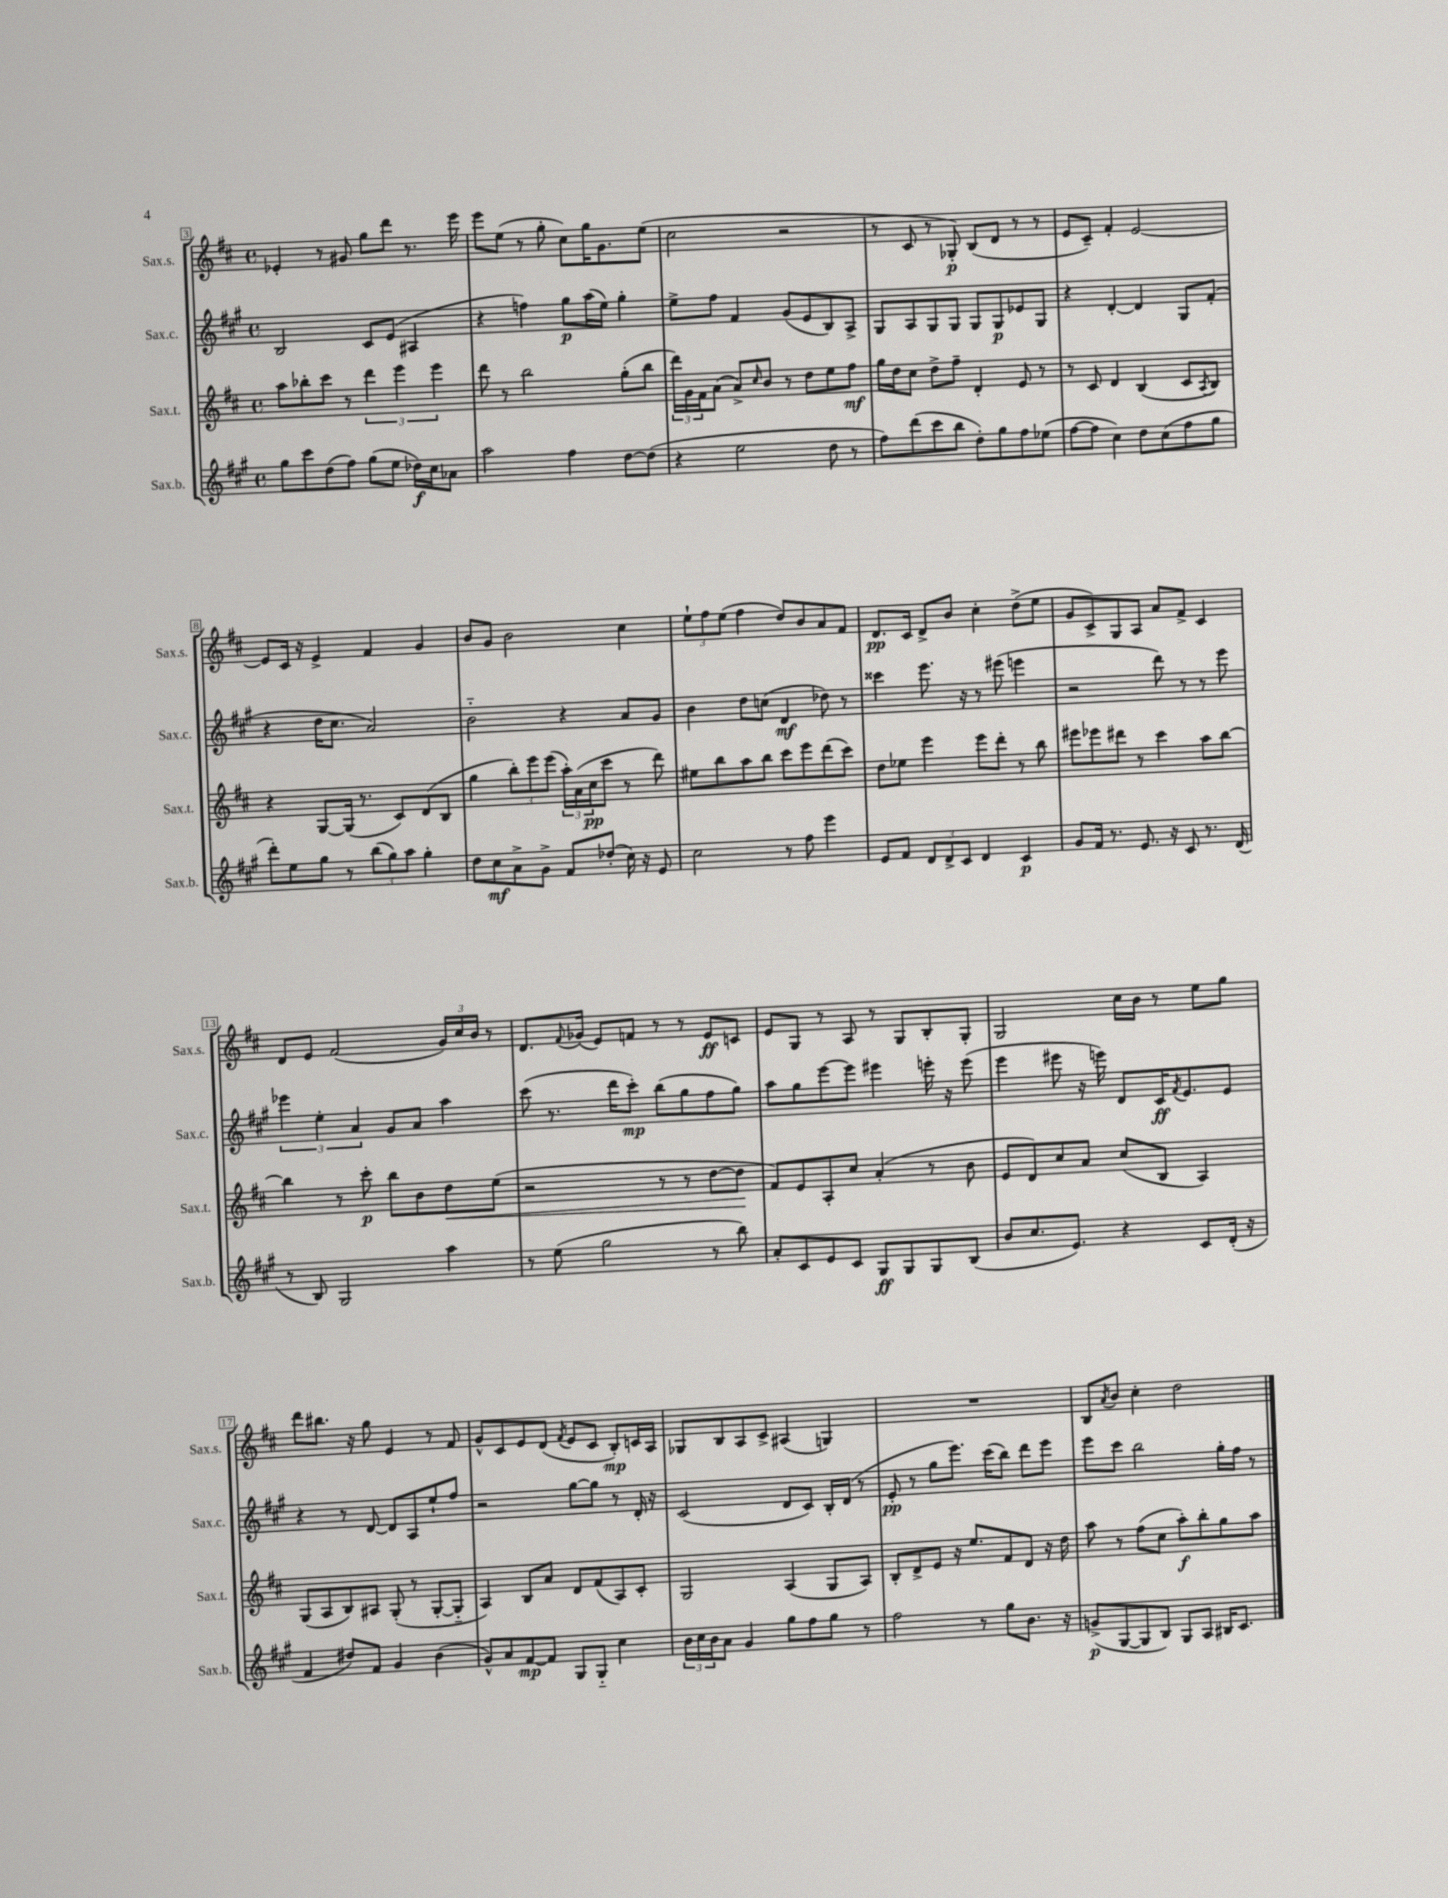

**kern	**dynam	**kern	**dynam	**kern	**dynam	**kern	**dynam
*part4	*part4	*part3	*part3	*part2	*part2	*part1	*part1
*staff4	*staff4	*staff3	*staff3	*staff2	*staff2	*staff1	*staff1
*I"Sax.b.	*	*I"Sax.t.	*	*I"Sax.c.	*	*I"Sax.s.	*
*I'Sax.b.	*	*I'Sax.t.	*	*I'Sax.c.	*	*I'Sax.s.	*
*clefG2	*	*clefG2	*	*clefG2	*	*clefG2	*
*k[f#c#g#]	*	*k[f#c#]	*	*k[f#c#g#]	*	*k[f#c#]	*
*M4/4	*	*M4/4	*	*M4/4	*	*M4/4	*
*met(c)	*	*met(c)	*	*met(c)	*	*met(c)	*
=3	=3	=3	=3	=3	=3	=3	=3
8gg#\L	.	8aa\L	.	2B/	.	4e-X'/	.
8ccc#\	.	8bb-X'\	.	.	.	.	.
(8dd\	.	8ccc#\J	.	.	.	8r	.
8ff#\J)	.	8r	.	.	.	8g#X/	.
(8gg#\L	.	6ddd\	.	8c#/L	.	8gg\L	.
8ee\J	.	.	.	(8e/J	.	8ddd\J	.
.	.	6eee\	.	.	.	.	.
16dd-X\LL)	f	.	.	4A#X/	.	8.r	.
16cc#\J	.	.	.	.	.	.	.
.	.	6eee\	.	.	.	.	.
8a-X\J	.	.	.	.	.	.	.
.	.	.	.	.	.	16eee\	.
=4	=4	=4	=4	=4	=4	=4	=4
2aa\	.	8ddd\	.	4r	.	8eee\L	.
.	.	8r	.	.	.	(8ee\J	.
.	.	2bb\	.	4ffn\)	.	8r	.
.	.	.	.	.	.	8gg'\	.
4ff#\	.	.	.	8gg#\L	p	8cc#\L)	.
.	.	.	.	(16aa\L	.	16gg\K	.
.	.	.	.	16ee\JJ)	.	8.g\	.
[8dd\L	.	(8gg'\L	.	4gg#'\	.	.	.
(8dd\J]	.	8bb\J	.	.	.	(8ee\J	.
=5	=5	=5	=5	=5	=5	=5	=5
4r	.	24ddd\LL)	.	8ee^\L	.	2cc#\	.
.	.	24g\	.	.	.	.	.
.	.	24f#\J	.	.	.	.	.
.	.	(8a\J	.	8ff#\J	.	.	.
2ee\	.	8a^/L)	.	4f#/	.	.	.
.	.	16qqcc#/	.	.	.	.	.
.	.	8b/J	.	.	.	.	.
.	.	8r	.	(8g#/L	.	2r	.
.	.	8dd\L	.	8e/	.	.	.
8dd\	.	8ee\	.	8B/)	.	.	.
8r	.	8ff#\J	mf	8A^/J	.	.	.
=6	=6	=6	=6	=6	=6	=6	=6
8ff#\L)	.	16gg\LL	.	8G#/L	.	8r	.
.	.	16dd\J	.	.	.	.	.
(8ddd\	.	8cc#\J	.	8A/	.	8c#/	.
8ccc#\	.	8dd^\L	.	8G#/	.	8r	.
8bb\J	.	8ff#~\J	.	8G#/J	.	8G-X'/)	p
8dd'\L)	.	4d'/	.	8G#/L	.	(8B/L	.
8gg#\	.	.	.	8G#/	p	8d/J	.
8ff#\	.	8e/	.	8e-X/	.	8r	.
(8ee-X\J	.	8r	.	8G#/J	.	8r	.
=7	=7	=7	=7	=7	=7	=7	=7
[8ff#\L	.	8r	.	4r	.	8e/L	.
8ff#\J]	.	8c#/	.	.	.	8c#~/J)	.
4cc#\)	.	4d/	.	[4d'/	.	4f#'/	.
8dd\L	.	(4B/	.	4d/]	.	[2e/	.
(8cc#\	.	.	.	.	.	.	.
8ff#\	.	8c#/L	.	8G#/L	.	.	.
.	.	8qA/	.	.	.	.	.
8gg#\J	.	8B/J)	.	(8f#'/J	.	.	.
!!LO:LB:g=z
=8	=8	=8	=8	=8	=8	=8	=8
8ddd'\L)	.	4r	.	4r	.	8e/L]	.
8ee\	.	.	.	.	.	16c#/Jk	.
.	.	.	.	.	.	16r	.
8gg#\J	.	[8G/L	.	16dd\KL	.	4e^/	.
.	.	.	.	8.cc#\J	.	.	.
8r	.	(16G/Jk]	.	.	.	.	.
.	.	8.r	.	.	.	.	.
(12bb\L	.	.	.	2a/)	.	4f#/	.
12gg#\)	.	.	.	.	.	.	.
.	.	8c#/L)	.	.	.	.	.
12aa\J	.	.	.	.	.	.	.
4gg#'\	.	(8d/	.	.	.	4g/	.
.	.	8B/J	.	.	.	.	.
=9	=9	=9	=9	=9	=9	=9	=9
8dd\L	.	4gg\	.	2b\	.	8b/L	.
8cc#\	mf	.	.	.	.	8g/J	.
8a^\	.	12bb'\L)	.	.	.	2b\	.
.	.	12eee\	.	.	.	.	.
8g#^\J	.	.	.	.	.	.	.
.	.	(12eee\J	.	.	.	.	.
8f#/L	.	24aa'\LL)	.	4r	.	.	.
.	.	(24a\	.	.	.	.	.
.	.	24cc#\J	pp	.	.	.	.
(8dd-X'/J	.	8ccc#\J	.	.	.	.	.
16cc#\)	.	8r	.	8a/L	.	4cc#\	.
16r	.	.	.	.	.	.	.
8e/	.	8ddd\)	.	8g#/J	.	.	.
=10	=10	=10	=10	=10	=10	=10	=10
2cc#\	.	8ee#X\L	.	4b\	.	12ee`\L	.
.	.	.	.	.	.	12ff#\	.
.	.	8bb\	.	.	.	.	.
.	.	.	.	.	.	(12ee\J	.
.	.	8aa\	.	8dd\L	.	4ff#\	.
.	.	8bb\J	.	(8ccn\J	.	.	.
8r	.	8ccc#\L	.	4d/	mf	8dd/L)	.
8ff#\	.	8eee\	.	.	.	8b/	.
4eee\	.	(8ddd\	.	8dd-X\)	.	8a/	.
.	.	8ccc#\J)	.	8r	.	8f#/J	.
=11	=11	=11	=11	=11	=11	=11	=11
8e/L	.	8dd\L	.	4ccc##X\	.	8.d/L	pp
8f#/J	.	8ee-X\J	.	.	.	.	.
.	.	.	.	.	.	16c#/Jk	.
12d/L	.	4eee\	.	8.eee\	.	8d^/L	.
12d^/	.	.	.	.	.	.	.
.	.	.	.	.	.	8b/J	.
12c#/J	.	.	.	.	.	.	.
.	.	.	.	16r	.	.	.
4d/	.	8eee\L	.	8r	.	4cc#'\	.
.	.	8ddd'\J	.	(8eee#X\	.	.	.
4c#/	p	8r	.	4eeen\	.	(8dd^\L	.
.	.	8bb\	.	.	.	8ee\J	.
=12	=12	=12	=12	=12	=12	=12	=12
8g#/L	.	8eee#X\L	.	2r	.	8g/L	.
16f#/Jk	.	8eee-X\	.	.	.	8c#^/)	.
8.r	.	.	.	.	.	.	.
.	.	8ddd#X\J	.	.	.	8G/	.
8.e/	.	8r	.	.	.	8A/J	.
.	.	4ccc#\	.	8ddd\)	.	8a/L	.
16r	.	.	.	.	.	.	.
8c#/	.	.	.	8r	.	8f#^/J	.
8.r	.	8aa\L	.	8r	.	4c#/	.
.	.	[8bb\J	.	8eee\	.	.	.
(16d/	.	.	.	.	.	.	.
!!LO:LB:g=z
=13	=13	=13	=13	=13	=13	=13	=13
8r	.	4bb\]	.	6eee-X\	.	8d/L	.
8B/)	.	.	.	.	.	8e/J	.
.	.	.	.	6ee'\	.	.	.
2G#/	.	8r	.	.	.	(2f#/	.
.	.	.	.	6a/	.	.	.
.	.	8ccc#'\	p	.	.	.	.
.	.	8bb\L	.	8g#/L	.	.	.
.	.	8b\	.	8a/J	.	.	.
!	!	!	!LO:HP:b	!	!	!	!
4aa\	.	8dd\	<	4aa\	.	24g/LL)	.
.	.	.	.	.	.	24cc#/	.
.	.	.	.	.	.	24b/JJ	.
.	.	(8ee\J	.	.	.	8r	.
=14	=14	=14	=14	=14	=14	=14	=14
8r	.	2r	.	(8ccc#\	.	8.d/L	.
(8ee\	.	.	.	8.r	.	.	.
.	.	.	.	.	.	8qqf#/	.
.	.	.	.	.	.	(16g-X/Jk	.
2gg#\	.	.	.	.	.	8e/L)	.
.	.	.	.	16ddd\KL	.	.	.
.	.	.	.	8ccc#'\J)	mp	8fn/J	.
.	.	8r	.	(8bb\L	.	8r	.
.	.	8r	.	8gg#\	.	8r	.
8r	.	[8dd\L	.	8ff#\	.	8e/L	ff
8bb\)	.	8dd\J]	.	8gg#\J)	.	8cn/J	.
.	.	.	[	.	.	.	.
=15	=15	=15	=15	=15	=15	=15	=15
8a'/L	.	8f#/L)	.	8aa\L	.	8e/L	.
8c#/	.	8e/	.	8gg#\	.	8G/J	.
8e/	.	8A'/	.	[8eee\	.	8r	.
8c#/J	.	8cc#/J	.	8eee\J]	.	8A/	.
8G#/L	ff	(4a'/	.	4eee#X\	.	8r	.
8G#/	.	.	.	.	.	8G/L	.
8G#/	.	8r	.	16eeen'\	.	8B'/	.
.	.	.	.	16r	.	.	.
(8B/J	.	8b\	.	(8eee\	.	8G'/J	.
=16	=16	=16	=16	=16	=16	=16	=16
8b/L	.	8e/L	.	4eee\	.	2G/	.
8.cc#/	.	8d/)	.	.	.	.	.
.	.	8cc#/	.	8eee#X\	.	.	.
8.e/J)	.	.	.	.	.	.	.
.	.	8a/J	.	16r	.	.	.
.	.	.	.	16eeen\)	.	.	.
4r	.	(8cc#/L	.	8d/L	.	16cc#\LL	.
.	.	.	.	.	.	16b\JJ	.
.	.	8B/J	.	16c#/K	ff	8r	.
.	.	.	.	8qf#/	.	.	.
.	.	.	.	8.e/	.	.	.
8c#/L	.	4A/)	.	.	.	8ee\L	.
(16d'/Jk	.	.	.	8e/J	.	8gg\J	.
16r	.	.	.	.	.	.	.
!!LO:LB:g=z
=17	=17	=17	=17	=17	=17	=17	=17
4f#/	.	(8G/L	.	4r	.	8ddd\L	.
.	.	8A/	.	.	.	8.bb#X\J	.
8dd#X/L)	.	8B/)	.	8r	.	.	.
.	.	.	.	.	.	16r	.
8f#/J	.	8A#X/J	.	[8d/	.	8gg\	.
4g#/	.	(8G'/	.	8d/L]	.	4e/	.
.	.	8r	.	8A/	.	.	.
(4b\	.	[8G'/L	.	8ee`/	.	8r	.
.	.	8G/J]	.	8ff#/J	.	8f#/	.
=18	=18	=18	=18	=18	=18	=18	=18
8g#^^/L)	.	4A/)	.	2r	.	8g^^/L	.
8a/	.	.	.	.	.	8c#/	.
[8f#/	mp	8B/L	.	.	.	8e/	.
8f#/J]	.	8a/J	.	.	.	(8d/J	.
.	.	.	.	.	.	8qf#/	.
8G#/L	.	8d/L	.	[8gg#\L	.	8e/L	.
8G#/J	.	(8f#/	.	8gg#\J]	.	8c#/J	.
4cc#\	.	8A/)	.	8r	.	8B'/L)	mp
.	.	8c#'/J	.	16d'/	.	16cn/L	.
.	.	.	.	16r	.	16A/JJ	.
=19	=19	=19	=19	=19	=19	=19	=19
24b\LL	.	2G/	.	(2c#/	.	8G-X/L	.
24cc#\	.	.	.	.	.	.	.
24b\J	.	.	.	.	.	.	.
8a\J	.	.	.	.	.	8B/	.
4g#/	.	.	.	.	.	8A/	.
.	.	.	.	.	.	8c#^/J	.
8gg#\L	.	(4A/	.	8d/L	.	(4A#X/	.
8ff#\	.	.	.	8c#/J)	.	.	.
8gg#\J	.	8G/L	.	16B'/LL	.	4Gn/)	.
.	.	.	.	(16d/JJ	.	.	.
8r	.	8A/J)	.	8r	.	.	.
=20	=20	=20	=20	=20	=20	=20	=20
2ff#\	.	8B'/L	.	8e'/	pp	1r	.
.	.	8d^/	.	8r	.	.	.
.	.	8e/J	.	8gg#\L	.	.	.
.	.	16r	.	8.eee\J)	.	.	.
.	.	8.ee/L	.	.	.	.	.
8r	.	.	.	.	.	.	.
.	.	.	.	(16ccc#\KL	.	.	.
8gg#\L	.	8f#/	.	8bb\J)	.	.	.
8.b\J	.	8d/J	.	8ddd\L	.	.	.
.	.	16r	.	8eee\J	.	.	.
16r	.	16dd\	.	.	.	.	.
=21	=21	=21	=21	=21	=21	=21	=21
(8gn^/L	p	8aa\	.	8eee\L	.	8B/L	.
.	.	.	.	.	.	8qa/	.
[8G#/	.	8r	.	8ccc#\J	.	8b/J	.
8G#/]	.	(8ff#\L	.	2bb\	.	4cc#'\	.
8B/J)	.	8cc#\J	.	.	.	.	.
8G#/L	.	8aa'\L)	f	.	.	2dd\	.
8A/J	.	8bb'\	.	.	.	.	.
16B#X/KL	.	8gg\	.	16gg#'\LL	.	.	.
8.c#/J	.	.	.	16ff#\JJ	.	.	.
.	.	8aa\J	.	8r	.	.	.
==	==	==	==	==	==	==	==
*-	*-	*-	*-	*-	*-	*-	*-
